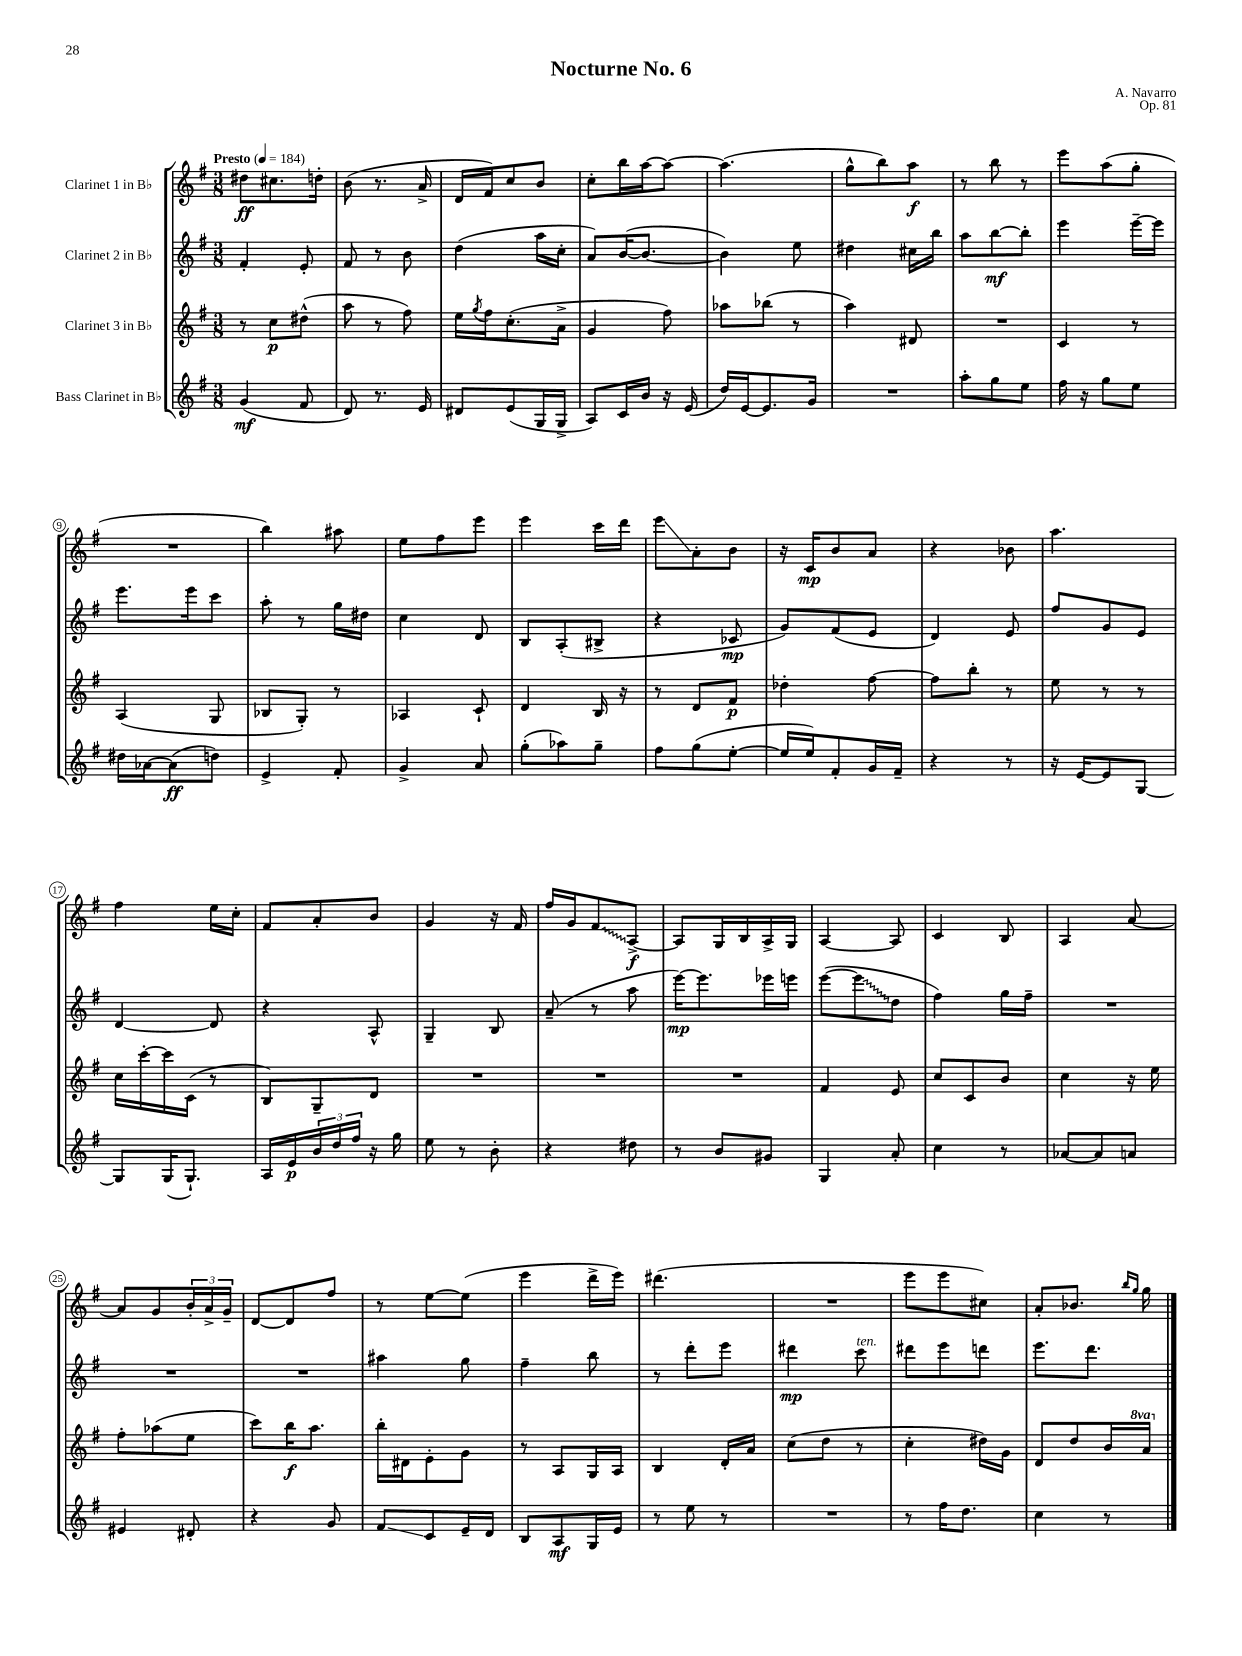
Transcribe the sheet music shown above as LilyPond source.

\header { title = "Nocturne No. 6" composer = "A. Navarro" opus = "Op. 81" }
<<
\new StaffGroup <<
\new Staff = "s0" \with { instrumentName = "Clarinet 1 in Bb" } {
    \clef treble \key g \major \numericTimeSignature \time 3/8 \tempo "Presto" 4 = 184
    dis''8\ff cis''8. d''16-. |
    b'8( r8. a'16-> |
    d'16 fis'16) c''8 b'8 |
    c''8-. b''16 a''16~ a''8~ |
    a''4.( |
    g''8-^ b''8) a''8\f |
    r8 b''8 r8 |
    e'''8 a''8( g''8-. |
    R4. |
    b''4) ais''8 |
    e''8 fis''8 e'''8 |
    e'''4 c'''16 d'''16 |
    e'''8\glissando a'8-. b'8 |
    r16 c'16\mp b'8 a'8 |
    r4 bes'8 |
    a''4. |
    fis''4 e''16 c''16-. |
    fis'8 a'8-. b'8 |
    g'4 r16 fis'16 |
    fis''16 g'16 \once \override Glissando.style = #'zigzag fis'8\glissando a8~->\f |
    a8 g16 b16 a16-> g16 |
    a4~ a8 |
    c'4 b8 |
    a4 a'8~ |
    a'8 g'8 \tuplet 3/2 { b'16-. a'16-> g'16-- } |
    d'8~ d'8 fis''8 |
    r8 e''8~ e''8( |
    e'''4 d'''16-> e'''16) |
    dis'''4.( |
    R4. |
    e'''8 e'''8 cis''8) |
    a'8-. bes'8. \grace { b''16 g''16 } g''16 \bar "|." |
}
\new Staff = "s1" \with { instrumentName = "Clarinet 2 in Bb" } {
    \clef treble \key g \major \numericTimeSignature \time 3/8
    fis'4-. e'8-. |
    fis'8 r8 b'8 |
    d''4( a''16 c''16-. |
    a'8) b'16~( b'8.~ |
    b'4) e''8 |
    dis''4 cis''16 b''16 |
    a''8 b''8~\mf b''8-. |
    e'''4 e'''16~-- e'''16 |
    e'''8. e'''16 c'''8 |
    a''8-. r8 g''16 dis''16 |
    c''4 d'8 |
    b8 a8-.( bis8-> |
    r4 ces'8\mp |
    g'8) fis'8( e'8 |
    d'4) e'8 |
    fis''8 g'8 e'8 |
    d'4~ d'8 |
    r4 a8-^ |
    g4-- b8 |
    a'8--( r8 a''8 |
    e'''16~\mp) e'''8. ees'''16 e'''16 |
    e'''8~( \once \override Glissando.style = #'zigzag e'''8\glissando d''8 |
    fis''4) g''16 fis''16-- |
    R4. |
    R4. |
    R4. |
    ais''4 g''8 |
    fis''4-- b''8 |
    r8 d'''8-. e'''8 |
    dis'''4\mp c'''8^\markup { \italic "ten." } |
    dis'''8 e'''8 d'''8 |
    e'''8. d'''8. \bar "|." |
}
\new Staff = "s2" \with { instrumentName = "Clarinet 3 in Bb" } {
    \clef treble \key g \major \numericTimeSignature \time 3/8 \set Staff.ottavationMarkups = #ottavation-simple-ordinals
    r8 c''8\p dis''8-^( |
    a''8 r8 fis''8) |
    e''16 \acciaccatura { g''8 } fis''16 c''8.-.( a'16-> |
    g'4 fis''8) |
    aes''8 bes''8( r8 |
    a''4) dis'8 |
    R4. |
    c'4 r8 |
    a4( g8 |
    bes8 g8-.) r8 |
    aes4 c'8-! |
    d'4 b16 r16 |
    r8 d'8 fis'8\p |
    des''4-. fis''8~ |
    fis''8 b''8-. r8 |
    e''8 r8 r8 |
    c''16 c'''16~-. c'''16 c'16( r8 |
    b8) g8-- d'8 |
    R4. |
    R4. |
    R4. |
    fis'4 e'8 |
    c''8 c'8 b'8 |
    c''4 r16 e''16 |
    fis''8-. aes''8( e''8 |
    c'''8) b''16\f a''8. |
    b''16-. dis'16 e'8-. g'8 |
    r8 a8 g16 a16 |
    b4 d'16-. a'16 |
    c''8( d''8 r8 |
    c''4-. dis''16) g'16 |
    d'8 d''8 b'16 \ottava #1 a''16 \ottava #0 \bar "|." |
}
\new Staff = "s3" \with { instrumentName = "Bass Clarinet in Bb" } {
    \clef treble \key g \major \numericTimeSignature \time 3/8
    g'4\mf( fis'8 |
    d'8) r8. e'16 |
    dis'8 e'8( g16 g16-> |
    a8) c'16 b'16 r16 e'16( |
    d''16) e'16~ e'8. g'16 |
    R4. |
    a''8-. g''8 e''8 |
    fis''16 r16 g''8 e''8 |
    dis''16 aes'16~ aes'8\ff( d''8) |
    e'4-> fis'8-. |
    g'4-> a'8 |
    g''8-.( aes''8) g''8-- |
    fis''8 g''8( e''8~-. |
    e''16 e''16) fis'8-. g'16 fis'16-- |
    r4 r8 |
    r16 e'16~ e'8 g8~ |
    g8 g16( g8.-!) |
    a16 e'16\p \tuplet 3/2 { b'16 d''16 fis''16 } r16 g''16 |
    e''8 r8 b'8-. |
    r4 dis''8 |
    r8 b'8 gis'8 |
    g4 a'8-. |
    c''4 r8 |
    aes'8~ aes'8 a'8 |
    eis'4 dis'8-. |
    r4 g'8 |
    fis'8\glissando c'8 e'16-- d'16 |
    b8 a8\mf g16 e'16 |
    r8 e''8 r8 |
    R4. |
    r8 fis''16 d''8. |
    c''4 r8 \bar "|." |
}
>>
>>
\layout { \context { \Score \override BarNumber.stencil = #(make-stencil-circler 0.1 0.3 ly:text-interface::print) } }
